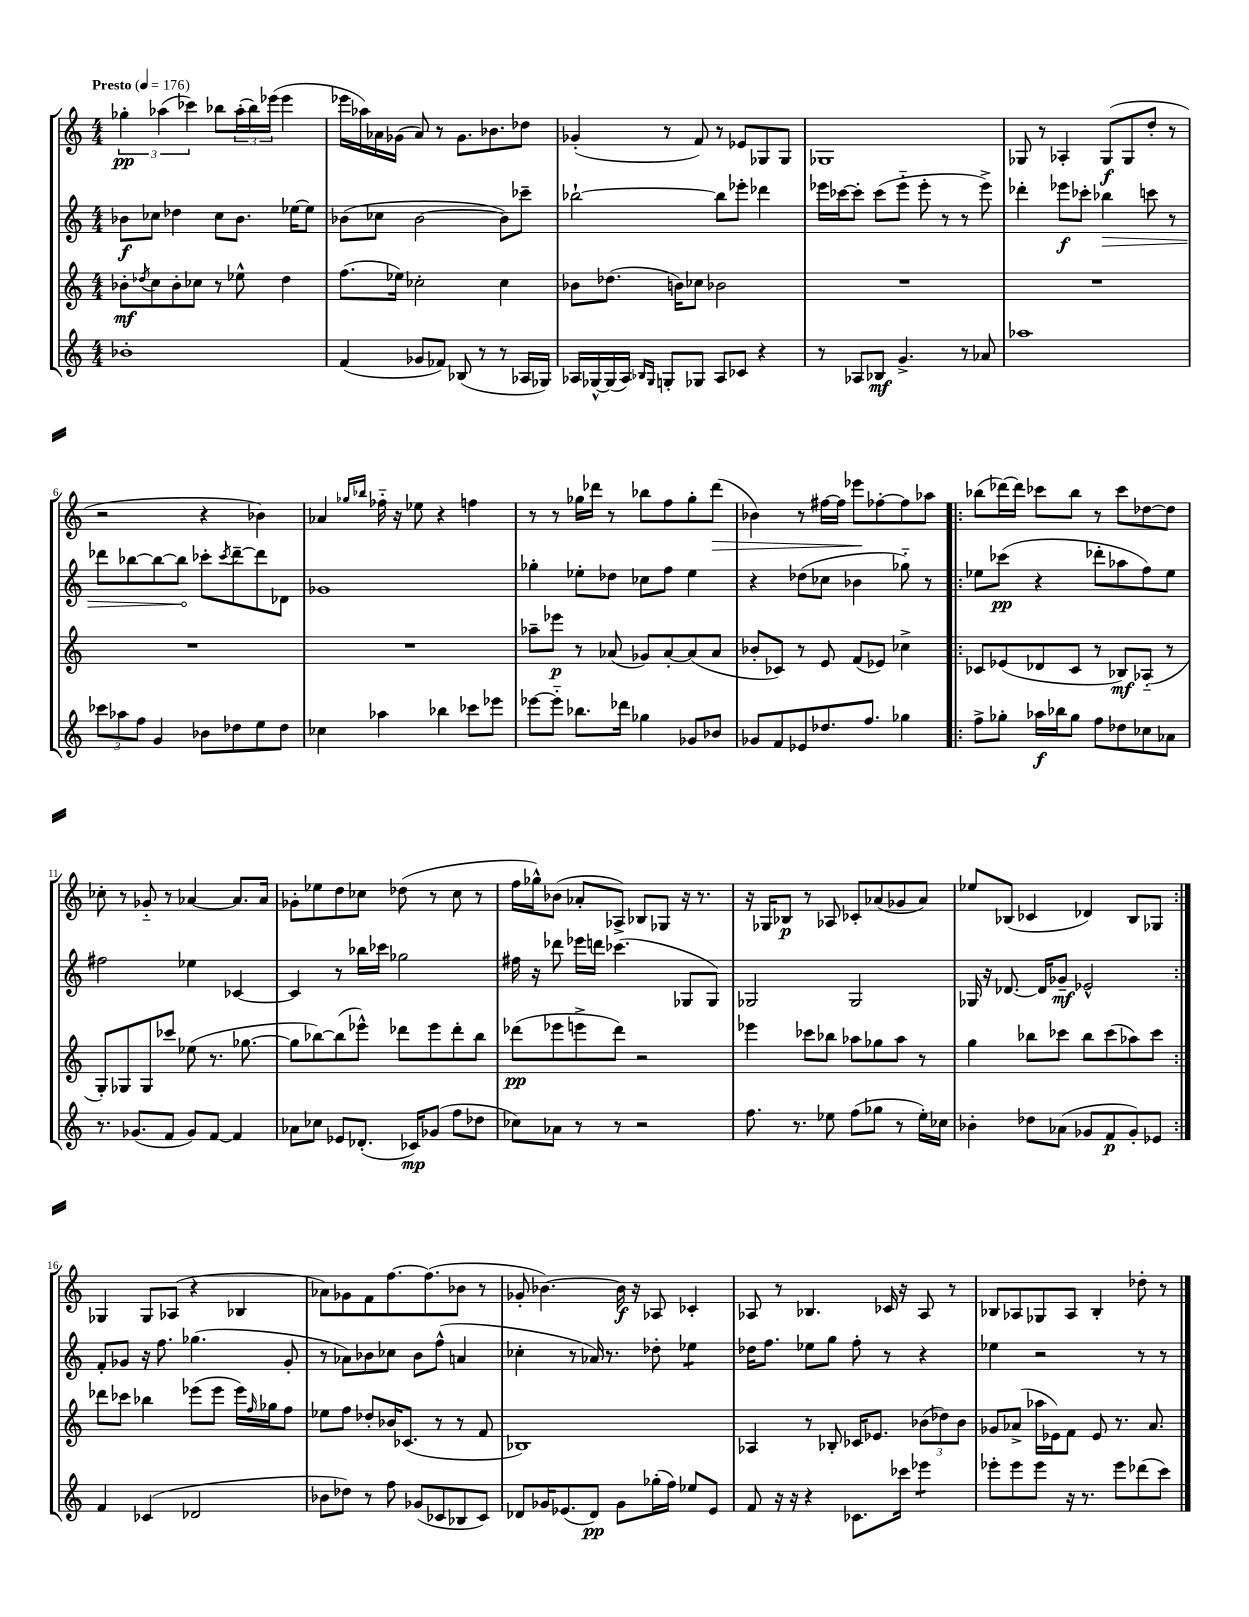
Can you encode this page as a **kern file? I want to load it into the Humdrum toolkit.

**kern	**kern	**kern	**kern
*staff4	*staff3	*staff2	*staff1
*clefG2	*clefG2	*clefG2	*clefG2
*k[]	*k[]	*k[]	*k[]
*M4/4	*M4/4	*M4/4	*M4/4
*MM176	*MM176	*MM176	*MM176
1b-'	8b-'	8b-	6gg-'
.	8qdd-	.	.
.	8cc	8cc-	.
.	.	.	(6aa-
.	8b-'	4dd-	.
.	.	.	6ccc-)
.	8cc-	.	.
.	8r	8cc-	8bb-
.	8ee-^^	8.b-	(24aa-'
.	.	.	24bb-)
.	.	.	(24eee-
.	4dd-	.	4eee-
.	.	[16ee-	.
.	.	8ee-]	.
=	=	=	=
(4f	(8.ff	(8b-	16eee-
.	.	.	16aa-)
.	.	8cc-	16a-
.	16ee-)	.	(16g-
8g-	2cc-'	[2b-	8a-)
8f-)	.	.	8r
(8B-	.	.	8.g-
8r	.	.	.
.	.	.	8.b-
8r	4cc-	8b-])	.
16A-	.	8ccc-~	8dd-
16G-)	.	.	.
=	=	=	=
16A-	8b-	[2bb-`	(4g-'
[16G-^^	.	.	.
(16G-]	(8.dd-	.	.
16A-)	.	.	.
16qqB-	.	.	.
16qqG-	.	.	.
8G'	.	.	8r
.	16b)	.	.
8G-	8cc-	.	8f)
8A-	2b-	8bb-]	8r
8c-	.	8eee-'	8e-
4r	.	4ddd-	8G-
.	.	.	8G-
=	=	=	=
8r	1r	16eee-	1G-
.	.	[16ccc-	.
8A-	.	8ccc-']	.
8B-	.	(8ccc-	.
4.g^	.	8eee-'~	.
.	.	8eee-'	.
.	.	8r	.
8r	.	8r	.
8a-	.	8eee-^)	.
=	=	=	=
1aa-	1r	4ddd-'	8G-
.	.	.	8r
.	.	8eee-	4A-'
.	.	8ccc-'	.
.	.	4bb-	(8G-
.	.	.	8G-
.	.	8ccc	8dd'
.	.	8r	8r
=	=	=	=
12ccc-	1r	8ddd-	2r
12aa-	.	.	.
.	.	[8bb-	.
12ff	.	.	.
4g	.	8bb-_	.
.	.	8bb-]	.
8b-	.	8ccc-'	4r
.	.	8qccc-	.
8dd-	.	[8ddd-~	.
8ee	.	8ddd-]	4b-)
8dd-	.	8d-	.
=	=	=	=
4cc-	1r	1g-	4a-
.	.	.	16qqgg-
.	.	.	16qqbb-
4aa-	.	.	16ff-'~
.	.	.	16r
.	.	.	8ee-
4bb-	.	.	4r
8ccc-	.	.	4ff
8eee-	.	.	.
=	=	=	=
[8eee-	8aa-~	4gg-'	8r
8eee-'~]	8eee-	.	8r
8.bb-	8r	8ee-'	16gg-
.	.	.	16ddd-
.	(8a-	8dd-	8r
16ddd-	.	.	.
4gg-	8g-)	8cc-	8bb-
.	[8a-'	8ff	8ff
8g-	(8a-]	4ee-	8gg-'
8b-	8a-	.	(8ddd-
=	=	=	=
8g-	8b-'	4r	4b-)
8f	8c-)	.	.
8e-	8r	(8dd-	8r
8.dd-	8e	8cc-	[16ff#
.	.	.	16ff#]
.	(8f	4b-	8eee-
8.ff	.	.	.
.	8e-)	.	[8ff-'
4gg-	4cc-^	8gg-'~)	8ff-]
.	.	8r	8aa-
=!|:	=!|:	=!|:	=!|:
8ff^	8c-	8ee-	(8bb-
8gg-'	(8e-	(8ccc-	[16ddd-)
.	.	.	16ddd-]
16aa-	8d-	4r	8ccc-
16bb-	.	.	.
8gg-	8c-	.	8bb-
8ff	8r	8ddd-'	8r
8dd-	8B-)	8aa-	8ccc-
8cc-	(8A-'~	8ff)	[8dd-
8a-	8r	8ee-	8dd-]
=	=	=	=
8.r	8G')	2ff#	8cc-'
.	8G-	.	8r
(8.g-	.	.	.
.	8G-	.	8g-'~
8f	8ccc-	.	8r
8g-)	(8ee-	4ee-	[4a-
[8f	8.r	.	.
4f]	.	[4c-	8.a-]
.	[8.gg-	.	.
.	.	.	16a-
=	=	=	=
8a-	8gg-]	4c-]	8g-'
8cc-	[8bb-)	.	8ee-
8e-	(8bb-]	8r	8dd
(8.d-'	8eee-^^)	16bb-	8cc-
.	.	16ccc-	.
.	8ddd-	2gg-	(8dd-
16c-)	.	.	.
(8g-	8eee-	.	8r
8ff	8ddd-'	.	8cc-
8dd-	8bb-	.	8r
=	=	=	=
8cc-)	(8ddd-	16ff#	16ff
.	.	16r	16gg-^^)
8a-	8eee-	8ddd-	(8b-
8r	8eee^	16eee-	8a-'
.	.	16ddd	.
8r	8ddd-)	(4.ccc-	8A-^)
2r	2r	.	8B-
.	.	.	8G-
.	.	8G-	16r
.	.	.	8.r
.	.	8G-)	.
=	=	=	=
8.ff	4eee-	2G-	16r
.	.	.	16G-
.	.	.	8B-
8.r	.	.	.
.	8ccc-	.	8r
8ee-	8bb-	.	8A-
(8ff	8aa-	2G-	8c-'
8gg-	8gg-	.	(8a-
8r	8aa-	.	8g-
16ee-')	8r	.	8a-)
16cc-	.	.	.
=	=	=	=
4b-'	4gg	16G-	8ee-
.	.	16r	.
.	.	[8.d-	(8B-
8dd-	8bb-	.	4c-
.	.	16d-]	.
(8a-	8ccc-	8g-~	.
8g-	8bb-	2e-^^	4d-)
8f	(8ccc-	.	.
8g-')	8aa-)	.	8B-
8e-	8ccc-	.	8G-
=:|!	=:|!	=:|!	=:|!
4f	8ddd-	8f'	4G-
.	8ccc-	8g-	.
(4c-	4bb-	16r	8G-
.	.	8.ff	.
.	.	.	(8A-
2d-	(8eee-	(4.gg-	4r
.	8eee-	.	.
.	16eee-)	.	4B-
.	16qqff	.	.
.	16gg-	.	.
.	8ff	8g-'	.
=	=	=	=
8b-	8ee-	8r	8a-)
8dd-)	8ff	8a-)	8g-
8r	8dd-'	8b-	8f
8ff	16b-	8cc-	[8.ff
.	(8.c-	.	.
(8g-	.	8b-	.
.	.	.	(8.ff]
8c-	8r	(8ff^^	.
8B-	8r	4a	8b-
8c-)	8f	.	8r
=	=	=	=
8d-	1B-)	4cc-'	8g-'
16g-	.	.	[4.b-)
(8.e-	.	.	.
.	.	8r	.
8d-)	.	16a-)	.
.	.	8.r	.
8g-	.	.	16b-]
.	.	.	16r
(16gg-'	.	8dd-'	8A-
16ff)	.	.	.
8ee-	.	4ee-	4c-'
8e-	.	.	.
=	=	=	=
8f	4A-	16dd-	8A-
.	.	8.ff	.
16r	.	.	8r
16r	.	.	.
4r	8r	8ee-	4.B-
.	8B-'	8gg	.
8.c-	16c-	8ff'	.
.	8.e-	.	.
.	.	8r	16c-
16ccc-	.	.	16r
4eee-	(12b-	4r	8A-
.	12dd-)	.	.
.	.	.	8r
.	12b-	.	.
=	=	=	=
8eee-'	8g-	4ee-	8B-
8eee-	(8a-^	.	8A-
8eee-	16aa-	2r	8G-
.	16e-)	.	.
16r	8f	.	8A-
8.r	.	.	.
.	8e-	.	4B-'
8eee-	8.r	.	.
(8ddd-	.	8r	8dd-'
.	8.a-	.	.
8ccc)	.	8r	8r
==	==	==	==
*-	*-	*-	*-
